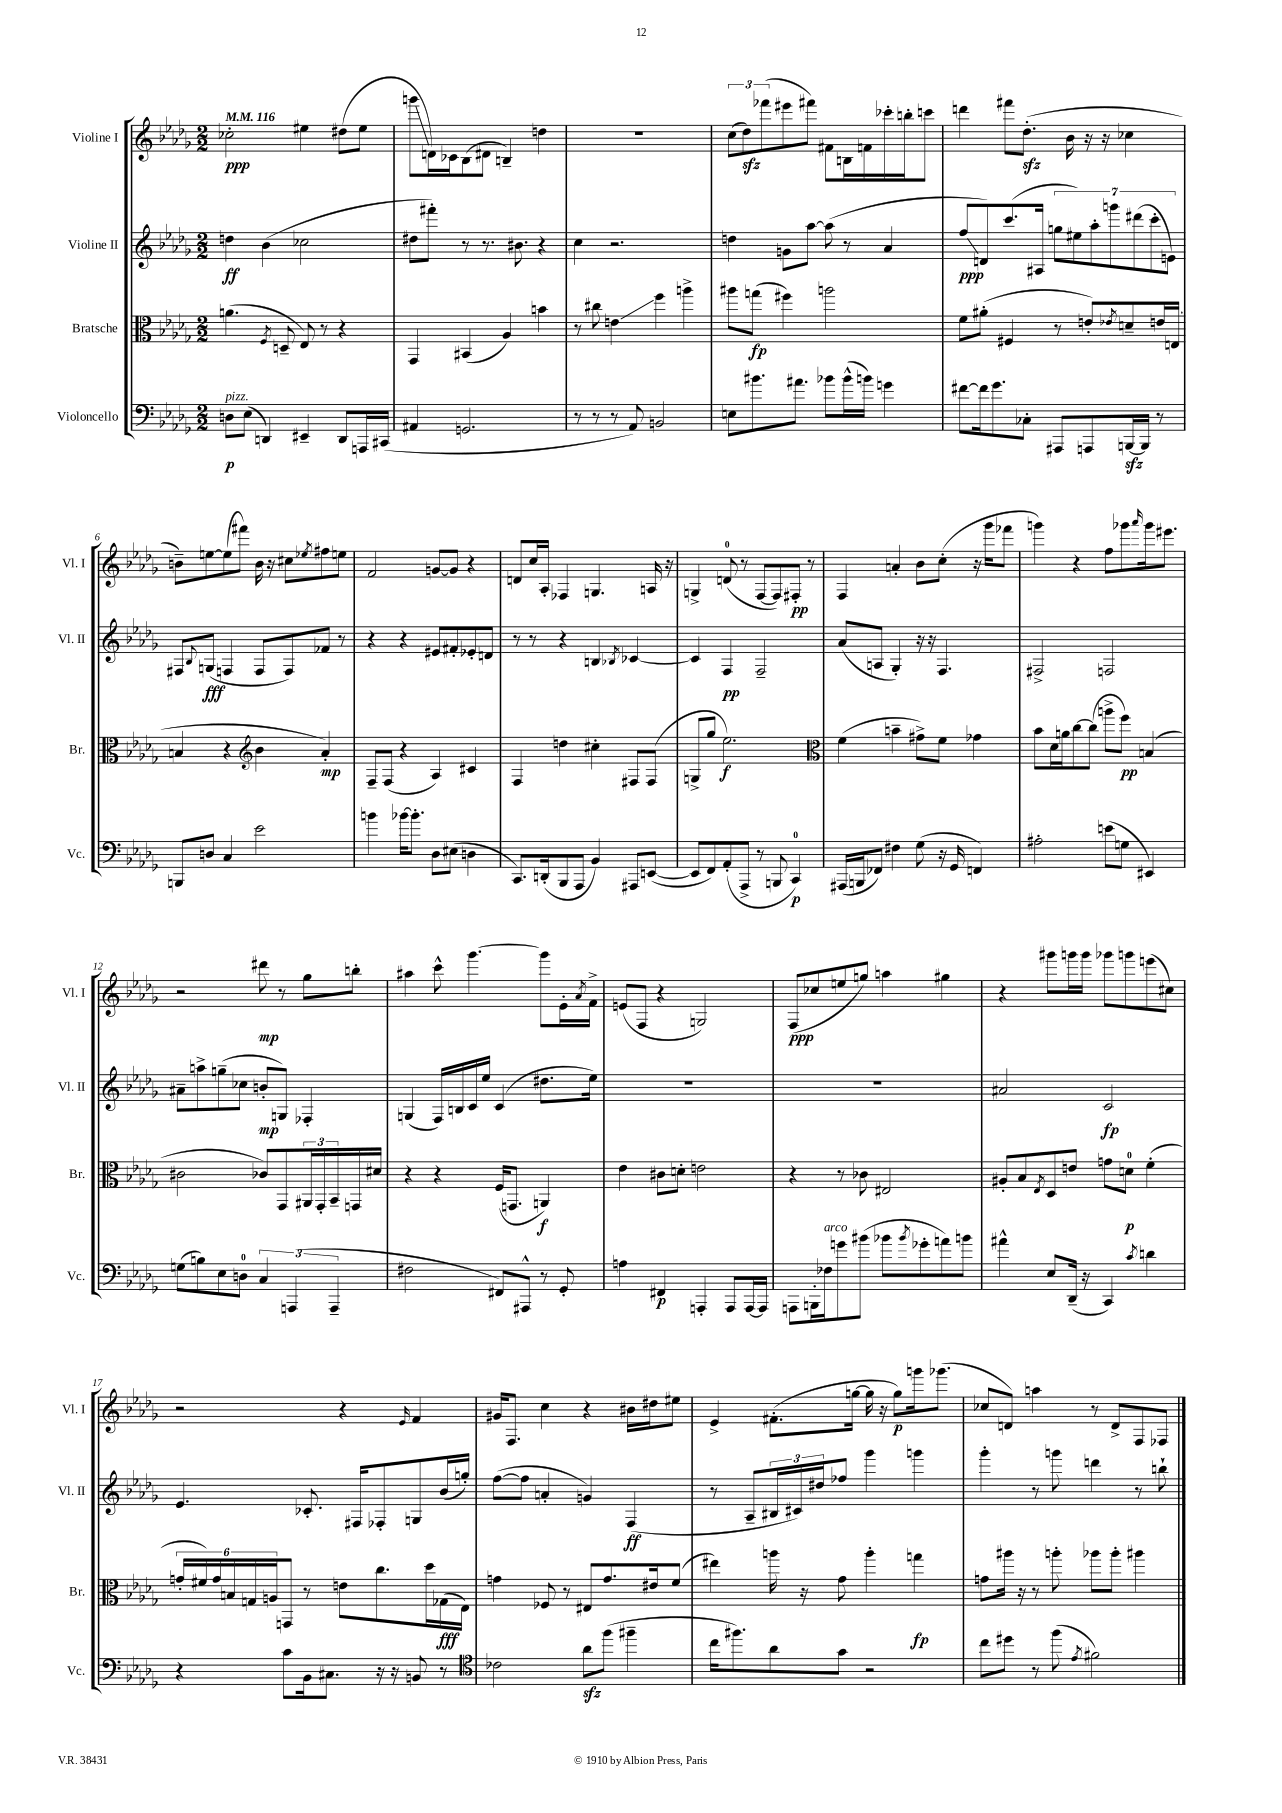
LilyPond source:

<<
\new StaffGroup <<
\new Staff = "s0" \with { instrumentName = "Violine I" shortInstrumentName = "Vl. I" } {
    \clef treble \key des \major \numericTimeSignature \time 2/2 \tempo 4 = 116
    ces''2-.\ppp eis''4 dis''8( eis''8 |
    g'''8\glissando d'16) ces'16 bes8( dis'8 b4--) d''4 |
    R1 |
    \tuplet 3/2 { c''8( des''8\sfz) fes'''8( } eis'''8 fis'''8) fis'8 b16 f'16 ces'''16-. b''16-. c'''8 |
    d'''4 fis'''8 des''8.-.\sfz( bes'16 r16 r16 ces''4 |
    b'8--) e''8~ e''8( fis'''8) b'16 r16 cis''8 \acciaccatura { ees''8 } fis''8 e''8 |
    f'2 g'8~ g'8 r4 |
    d'8 c''16 aes16-. fes4 g4. a16 r16 |
    g4-> d'8-0( r8 f8~ f8) fis8-.\pp r8 |
    f4 a'4-. bes'8 c''8-.( r16 ges'''16 fes'''8 |
    g'''4) r4 f''8 ges'''8 \grace { aes'''16 } ges'''16 eis'''8. |
    r2 dis'''8\mp r8 ges''8 b''8-. |
    ais''4 c'''8-^ ges'''4.~ ges'''8 ees'16-. \acciaccatura { aes'8 } f'16-> |
    e'8( f8 r4 g2) |
    f8\ppp( ces''8 e''8 g''8) a''4 gis''4 |
    r4 gis'''8 g'''16 g'''16 ges'''8 g'''8 e'''8( cis''8) |
    r2 r4 \grace { ees'16 } f'4 |
    gis'16 f8. c''4 r4 bis'16 dis''16 eis''8 |
    ees'4-> fis'8.-.( g''16~ g''16 r16 g''8\p) g'''16 ges'''8.( |
    ces''8 d'8) a''4 r8 d'8-> f8 fes8 \bar "|." |
}
\new Staff = "s1" \with { instrumentName = "Violine II" shortInstrumentName = "Vl. II" } {
    \clef treble \key des \major \numericTimeSignature \time 2/2
    d''4\ff bes'4( ces''2 |
    dis''8 fis'''8-.) r8 r8. bis'8. r4 |
    c''4 r2. |
    d''4 g'8 aes''8~ aes''8( r8 aes'4 |
    f''8\glissando\ppp d'8) c'''8.( ais16 \tuplet 7/4 { g''8 eis''8) aes''8-. g'''8 dis'''8( c'''8-. e'8) } |
    fis8 \appoggiatura { bes8 } g8\fff( f4 f8 f8) fes'8 r8 |
    r4 r4 eis'8 fis'8-. ees'8-. d'8 |
    r8 r8 r4 b4 \acciaccatura { bes8 } ces'4~ |
    ces'4 f4\pp f2-- |
    aes'8( a8 ges4-.) r16 r16 f4. |
    fis2-> f2 |
    ais'8-- a''8-> g''8--( ces''8 b'8-.\mp g8) fes4-. |
    g4( f16) b16 c'16 ees''16 c'4( dis''8. ees''16) |
    R1 |
    R1 |
    ais'2 c'2\fp |
    ees'4. ces'8.-. fis16 fes8-. g8 bes'16( g''16-.) |
    f''8~( f''8 a'4-. g'4) f4\ff( |
    r8 aes8-- \tuplet 3/2 { bis16 cis'16) dis''16 } fes''8 ges'''4 g'''4 |
    ges'''4-. r8 g'''8 d'''4 r8 b''8-! \bar "|." |
}
\new Staff = "s2" \with { instrumentName = "Bratsche" shortInstrumentName = "Br." } {
    \clef alto \key des \major \numericTimeSignature \time 2/2
    a'4.( \acciaccatura { f8 } d8-- ees8) r8 r4 |
    ges,4 bis,4( aes4) b'4 |
    r8 cis''8 e'4\glissando f''4 a''4-> |
    ais''8 g''8\fp( fis''4) a''2 |
    f'8 ais'8-.( fis4 r8 e'8-.) \acciaccatura { ees'8 } d'8-- e'16 e16( |
    b4 r4 \clef treble bes'4 aes'4-.\mp) |
    f8-- f8( r4 aes4) cis'4 |
    f4 d''4 cis''4-. fis8 fis8( |
    g8-> ges''8 ees''2.\f) |
    \clef alto f'4( b'4-- gis'8->) f'8 ges'4 |
    bes'8 des'16 a'16 c''8~ c''8( a''8-> f''8\pp) b4( |
    cis'2 ces'8) ges,8 \tuplet 3/2 { ais,16 ges,16-. bes,16-- } g,16 dis'16 |
    r4 r4 f16( g,8. a,4\f) |
    ees'4 cis'8 d'8-. e'2 |
    r4 r8 ces'8 eis2 |
    ais8-. bes8 \acciaccatura { ees8 } des8 e'8 g'8 d'8-0\p f'4-.( |
    \tuplet 6/4 { g'16-. fis'16) g'16 b16 g16 a16 } g,8 r8 e'8 c''8. des''16 ges16\fff( ees16) |
    g'4 fes8 r8 eis8 g'8. eis'16 f'8( |
    eis''4) a''16 r16 ges'8 a''4-. g''4\fp |
    g'8 ais''16 r16 r8 a''8-. aes''8 aes''8-. ais''4 \bar "|." |
}
\new Staff = "s3" \with { instrumentName = "Violoncello" shortInstrumentName = "Vc." } {
    \clef bass \key des \major \numericTimeSignature \time 2/2
    d8\p^\markup { \italic "pizz." } ees8( d,4) eis,4-- d,8 a,,16 cis,16( |
    ais,4 g,2. |
    r8 r8 r8 aes,8) b,2 |
    e8 bis'8. ais'8. bes'8 bes'16-^( b'16) g'4 |
    fis'8~ fis'16 ges'8. ces8-. ais,,8 a,,8 b,,16~\sfz b,,16 r8 |
    b,,8 d8 c4 ees'2 |
    b'4 bes'16~ bes'8.-. des8 eis8( d4 |
    c,8.) d,16-.( bes,,8 aes,,8 bes,4) ais,,8 e,8~( |
    e,8 f,8) aes,8-.( aes,,8-> r8 b,,8 c,4-0\p) |
    ais,,16( b,,16 fes,8) fis4 ges8( r16 ges,16 f,4) |
    ais2-. e'8( g8 eis,4) |
    g8( b8) ees8 d8-0 \tuplet 3/2 { c4 a,,4( a,,4-- } |
    fis2 fis,8) ais,,8-^ r8 ges,8-. |
    a4 fis,4\p a,,4-. a,,8 a,,16~ a,,16 |
    a,,8 b,,16-. fes16^\markup { \italic "arco" } g'8 bis'8( bes'8 \acciaccatura { bes'8 } ges'8-. a'8) b'8 |
    ais'4-^ ees8 des,16--( r16 c,4) \acciaccatura { c'8 } d'4 |
    r4 c'8 bes,16 cis8. r16 r16 b,8 r8 |
    \clef tenor ces'2 aes'8\sfz f''8( fis''4-- |
    c''16 fis''8.) aes'8 ges'8 r2 |
    c''8 dis''8 r8 f''8( \acciaccatura { ees'8 } fis'2) \bar "|." |
}
>>
>>
